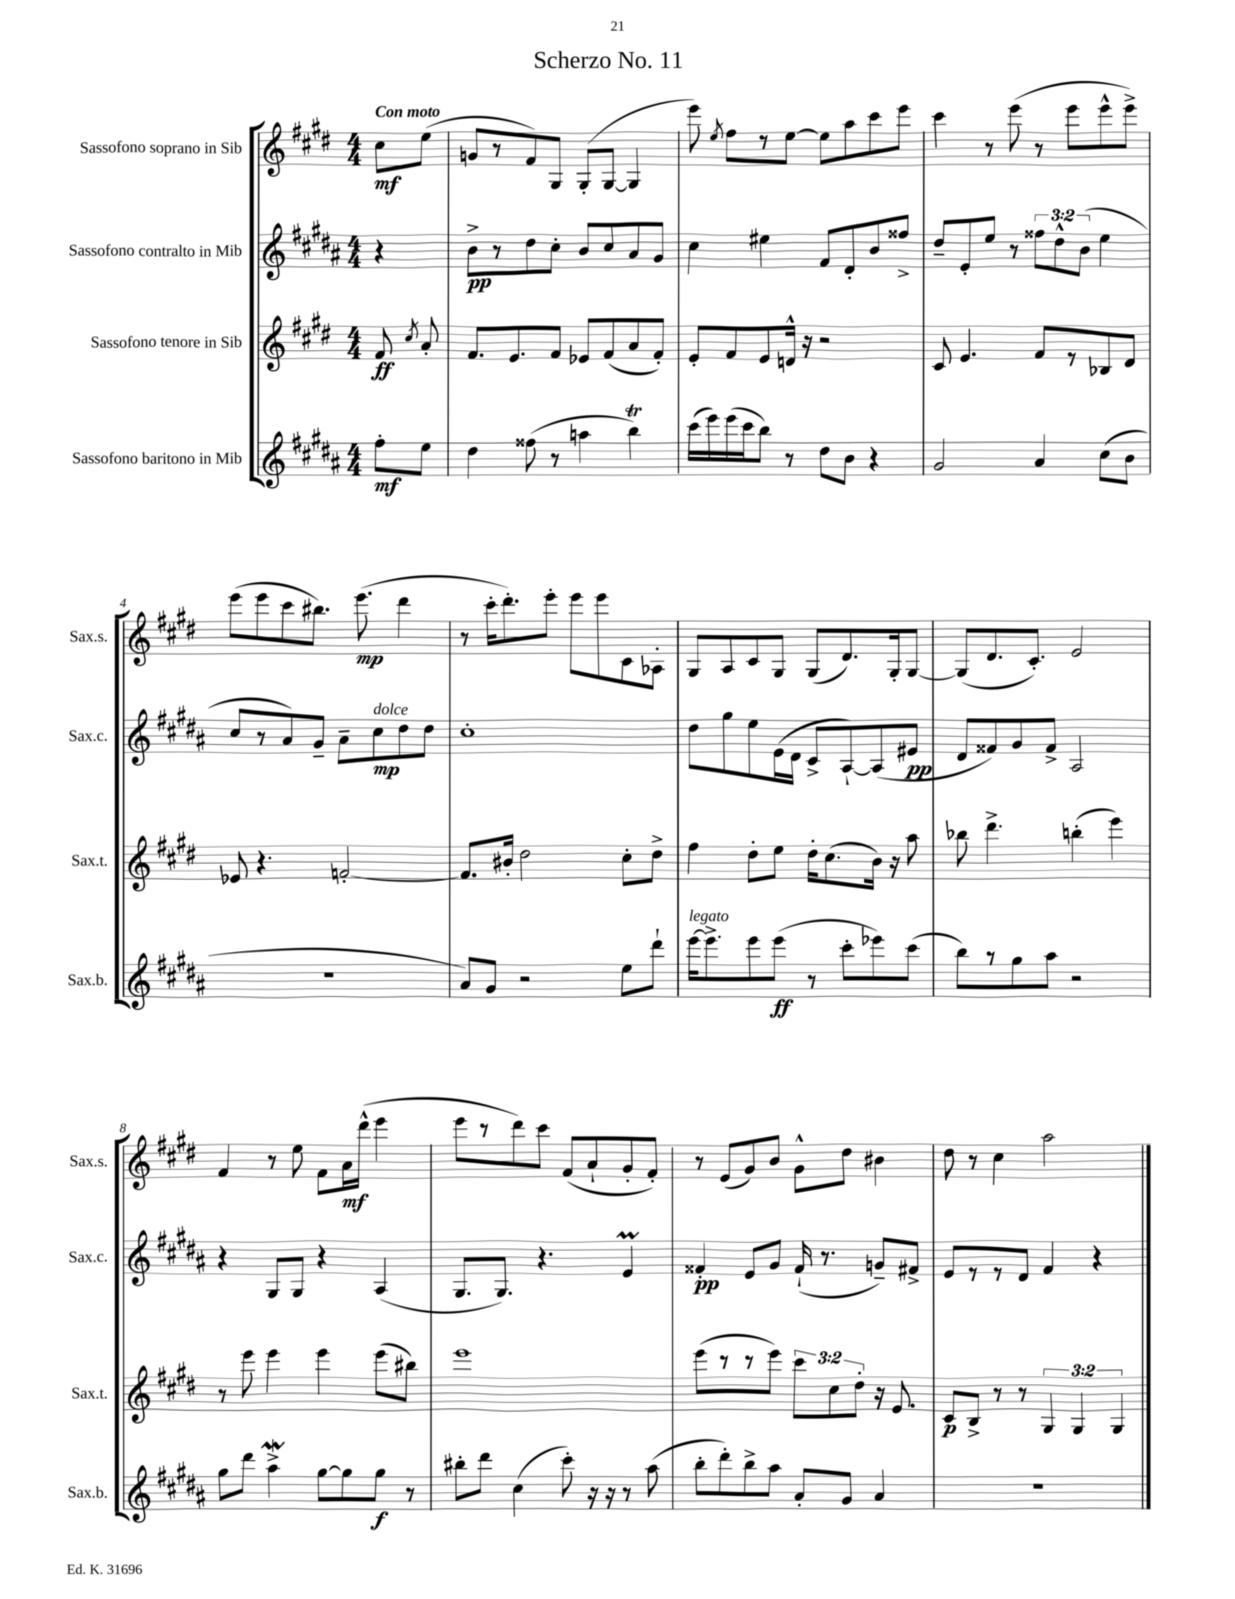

**kern	**kern	**kern	**kern
*staff4	*staff3	*staff2	*staff1
*clefG2	*clefG2	*clefG2	*clefG2
*k[f#c#g#d#a#]	*k[f#c#g#d#]	*k[f#c#g#d#a#]	*k[f#c#g#d#]
*M4/4	*M4/4	*M4/4	*M4/4
8ff#'	8f#	4r	8cc#
.	8qcc#	.	.
8ee	8a'	.	(8ee
=	=	=	=
4dd#	8.f#	8b^	8g
.	.	8r	8r
.	8.e	.	.
(8ff##	.	8dd#	8f#)
8r	8f#	8cc#'	8G#
4aa	8e-	8b	(8G#'
.	(8f#	8cc#	[8G#
4bb)	8a	8a#	4G#]
.	8f#')	8g#	.
=	=	=	=
(16ccc#	8e'	4cc#	8eee)
16eee)	.	.	.
.	.	.	8qee
(16eee	8f#	.	8ff#
16ccc#	.	.	.
8bb)	8e	4ee#	8r
8r	16d^^	.	[8ee
.	16r	.	.
8dd#	2r	8f#	8ee]
8b	.	8d#'	8aa
4r	.	8b	8ccc#
.	.	8ff##^	8eee
=	=	=	=
2g#	8c#	8dd#~	4ccc#
.	4.e	8e'	.
.	.	8ee	8r
.	.	8r	(8eee
4a#	8f#	12ff##	8r
.	.	12dd#^^	.
.	8r	.	8eee
.	.	(12b	.
(8cc#	8B-	4ee	8eee^^
8b	8d#	.	8eee^)
=	=	=	=
1r	8e-	8cc#	(8eee
.	4.r	8r	8eee
.	.	8a#)	8ccc#
.	.	8g#~	8.bb#)
.	[2f'	8a#~	.
.	.	.	(8.eee
.	.	8cc#	.
.	.	8dd#	4ddd#
.	.	8dd#	.
=	=	=	=
8a#)	8.f]	1cc#'	8r
8g#	.	.	16ccc#'
.	16b#'	.	8.ddd#')
2r	2dd#	.	.
.	.	.	8eee'
.	.	.	8eee
.	.	.	8eee
8ee	8cc#'	.	8c#
8ddd#`	8dd#^	.	8A-'
=	=	=	=
[16eee	4ff#	8dd#	8G#
8.eee^]	.	.	.
.	.	8gg#	8A
8eee	8dd#'	8ee	8c#
(8eee	8ee	(16e	8G#
.	.	16d#	.
8r	16dd#'	8c#^	(8G#
.	(8.cc#	.	.
8ccc#'	.	[8A#`)	8.d#)
8eee-)	16b)	(8A#]	.
.	16r	.	16G#'
(8ccc#	8aa	8e#	[8G#
=	=	=	=
8bb)	8bb-	8d#	(8G#]
8r	4.ddd#^	8f##)	8.d#
8gg#	.	8g#	.
.	.	.	8.c#')
8aa#	.	8f##^	.
2r	(4bb'	2A#	2e
.	4eee)	.	.
=	=	=	=
8gg#	8r	4r	4f#
8ddd#	8eee	.	.
4aa#^	4eee	8G#	8r
.	.	8G#	8ee
[8gg#	4eee	4r	8f#
8gg#]	.	.	16a
.	.	.	(16ddd#^^
8gg#	(8eee	(4A#	4eee
8r	8bb#)	.	.
=	=	=	=
8bb#'	1eee	8.G#	8eee
8ddd#	.	.	8r
.	.	8.G#)	.
(4cc#	.	.	8ddd#)
.	.	4.r	8ccc#
8ccc#')	.	.	(8f#
16r	.	.	8a`
16r	.	.	.
8r	.	4e	8g#'
(8aa#	.	.	8f#')
=	=	=	=
8bb'	(8eee	4f##'	8r
8ddd#')	8r	.	(8e
8bb^	8r	8e	8g#)
8aa#	8eee)	8g#	8b
8a#'	12ccc#	(16f##`	8g#^^
.	.	8.r	.
.	12cc#	.	.
8g#	.	.	8dd#
.	12dd#'	.	.
4a#	16r	8g~)	4b#
.	8.e	.	.
.	.	8f#^	.
=	=	=	=
1r	8c#	8e	8dd#
.	8B^	8r	8r
.	8r	8r	4cc#
.	8r	8d#	.
.	6G#	4f#	2aa
.	6G#	.	.
.	.	4r	.
.	6G#	.	.
==	==	==	==
*-	*-	*-	*-
